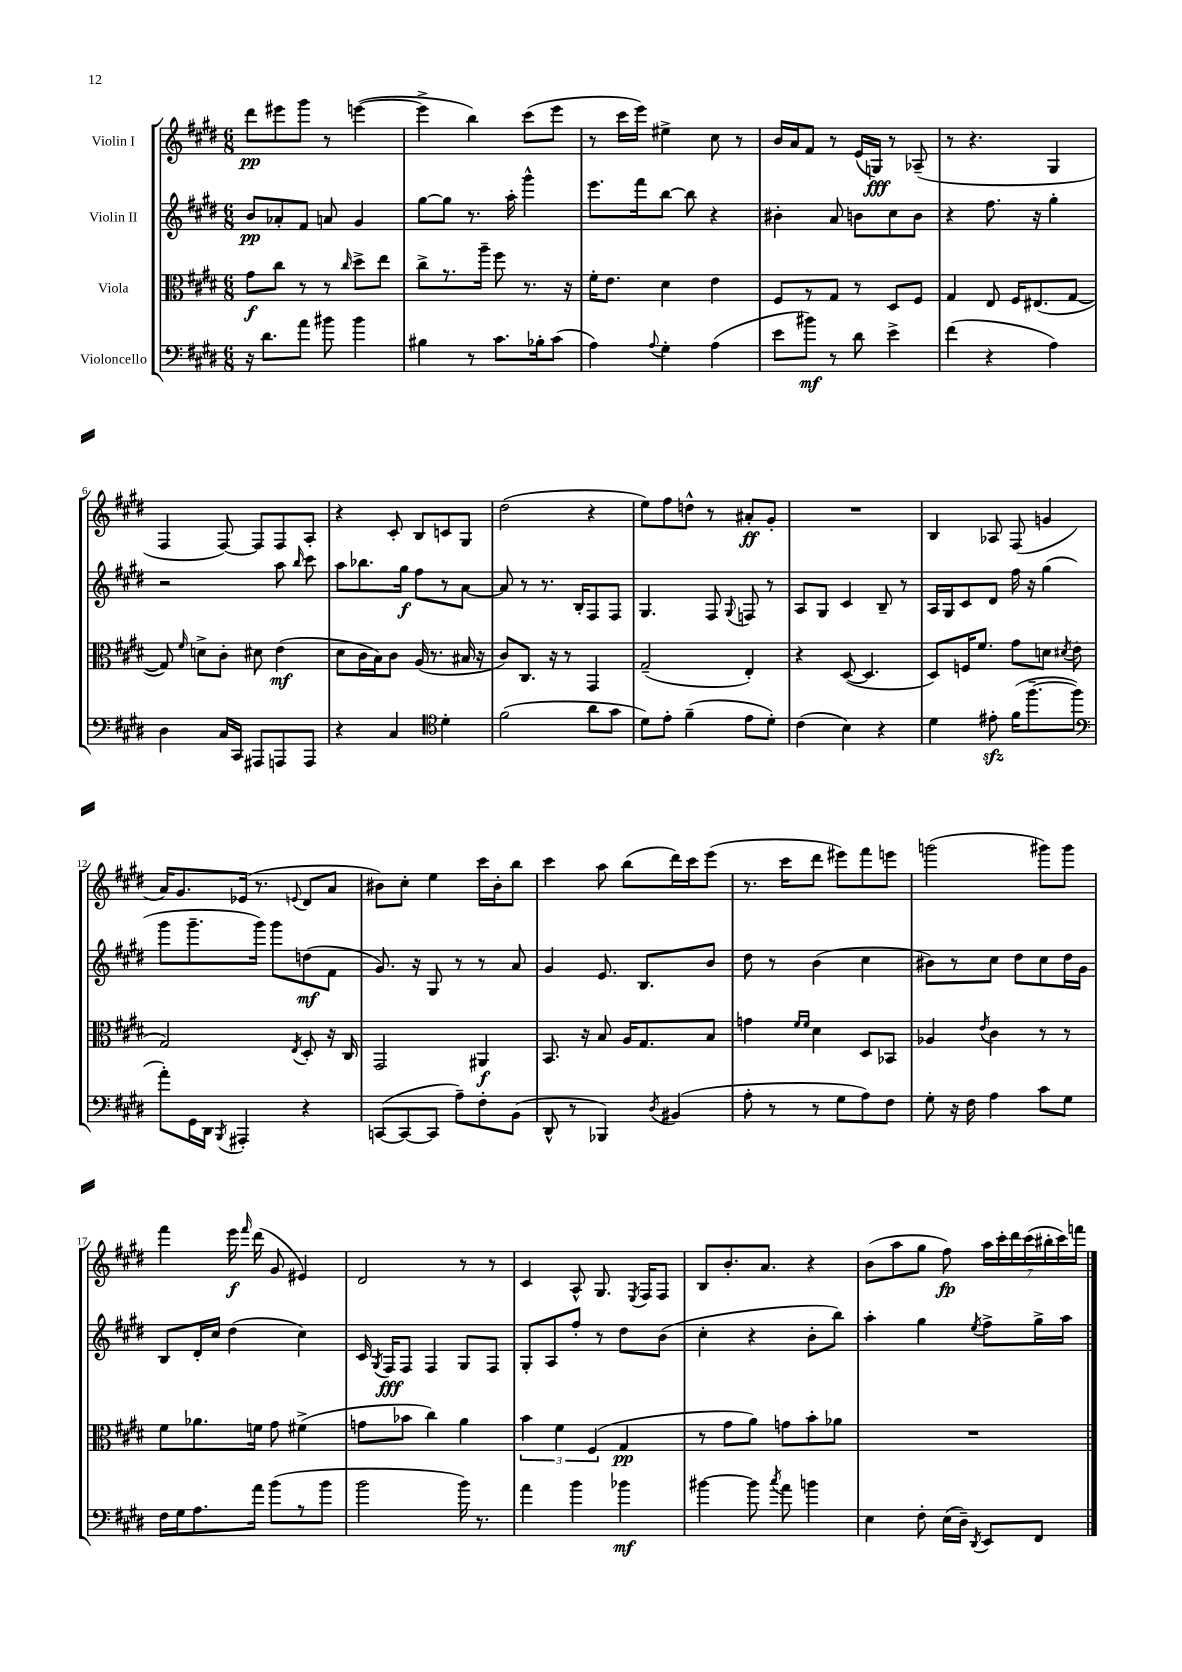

**kern	**kern	**kern	**kern
*staff4	*staff3	*staff2	*staff1
*clefF4	*clefC3	*clefG2	*clefG2
*k[f#c#g#d#]	*k[f#c#g#d#]	*k[f#c#g#d#]	*k[f#c#g#d#]
*M6/8	*M6/8	*M6/8	*M6/8
16r	8g#	8b	8ddd#
8.d#	.	.	.
.	8cc#	8a-'	8eee#
8a	8r	8f#	8ggg#
8b#	8r	8a	8r
.	16qqcc#	.	.
4b#	8dd#^	4g#	([4eee
.	8ee	.	.
=	=	=	=
4B#	8cc#^	[8gg#	4eee^]
.	8.r	8gg#]	.
8r	.	8.r	4bb)
.	16aa~	.	.
8.c#	8ff#	.	.
.	.	16aa'	.
.	8.r	4ggg#^^	(8ccc#
16B-'	.	.	.
(8c#	.	.	8eee
.	16r	.	.
=	=	=	=
4A)	16f#'	8.eee	8r
.	8.e	.	.
.	.	.	16ccc#
.	.	16fff#	16eee)
8qqA	.	.	.
4G#'	4d#	[8bb	4ee#^
.	.	8bb]	.
(4A	4e	4r	8cc#
.	.	.	8r
=	=	=	=
8e	8F#	4b#'	16b
.	.	.	16a
8b#)	8r	.	8f#
8r	8G#	8a	8r
8d#	8r	8b	(16e
.	.	.	16G)
4e^	8D#	8cc#	8r
.	8F#	8b	(8A-~
=	=	=	=
(4f#	4G#	4r	8r
.	.	.	4.r
4r	8E	8.ff#	.
.	16F#	.	.
.	(8.E#	16r	.
4A)	.	4gg#'	4G#
.	[8G#	.	.
=	=	=	=
4D#	8G#])	2r	4F#
.	16qqf#	.	.
.	8d^	.	.
16C#	8c#'	.	[8F#)
16CC#	.	.	.
8AAA#	8d#	.	8F#]
8AAA	(4e	8aa	8F#
.	.	16qqbb	.
8AAA	.	8ccc#	8A'
=	=	=	=
4r	8d#	8aa	4r
.	16c#	8.bb-	.
.	16B)	.	.
4C#	8c#	.	8c#'
.	.	16gg#	.
.	(16A	8ff#	8B
.	8.r	.	.
*clefC4	*	*	*
4d#'	.	8r	8c
.	16B#	[8a	8G#
.	16r	.	.
=	=	=	=
(2f#	8c#)	8a]	(2dd#
.	8.C#	8r	.
.	.	8.r	.
.	16r	.	.
.	8r	.	.
.	.	16B'	.
8a	4GG#	8F#	4r
8g#	.	8F#	.
=	=	=	=
8d#)	(2G#~	4.G#	8ee)
8e'	.	.	8ff#
(4f#~	.	.	8dd^^
.	.	8F#	8r
.	.	8qqG#	.
8e	4E')	8F	8a#'
8d#')	.	8r	8g#'
=	=	=	=
(4c#	4r	8A	2.r
.	.	8G#	.
4B)	([8D#	4c#	.
.	4.D#]	.	.
4r	.	8B~	.
.	.	8r	.
=	=	=	=
4d#	8D#)	16A	4B
.	.	16G#	.
.	16F	8c#	.
.	8.f#	.	.
8e#'	.	8d#	8A-
(16f#	8g#	16ff#	(8F#
[8.ff#~	.	16r	.
.	8d	(4gg#	4g
.	8qd#	.	.
8ff#]	(8e	.	.
=	=	=	=
*clefF4	*	*	*
8a')	2G#)	8ggg#	16a)
.	.	.	8.g#
16GG#	.	8.ggg#~	.
16DD#	.	.	.
8qBBB	.	.	.
4AAA#'	.	.	(16e-
.	.	16ggg#)	8.r
.	.	8ggg#	.
.	8qE	.	8qqe
4r	8D#'	(8dd	8d#
.	16r	8f#	8a
.	16C#	.	.
=	=	=	=
([8CC	2GG#	8.g#)	8b#)
8CC_	.	.	8cc#'
.	.	16r	.
8CC]	.	8G#	4ee
8A~)	.	8r	.
8F#'	4AA#	8r	16ccc#
.	.	.	16b#'
(8BB	.	8a	8bb
=	=	=	=
8DD#^^	8.BB	4g#	4ccc#
8r	.	.	.
.	16r	.	.
4BBB-)	8B	8.e	8aa
.	16A	.	(8bb
.	8.G#	8.B	.
8qD#	.	.	.
(4BB#	.	.	16ddd#)
.	.	.	16ccc#
.	8B	8b	(8eee
=	=	=	=
8A'	4g	8dd#	8.r
8r	.	8r	.
.	.	.	16ccc#
.	16qqf#	.	.
.	16qqf#	.	.
8r	4d#	(4b	8ddd#
8G#	.	.	8eee#)
8A)	8D#	4cc#	8fff#
8F#	8BB-	.	8eee
=	=	=	=
8G#'	4A-	8b#)	(2ggg
16r	.	8r	.
16F#	.	.	.
.	8qe	.	.
4A	4c#	8cc#	.
.	.	8dd#	.
8c#	8r	8cc#	8ggg#)
8G#	8r	16dd#	8ggg#
.	.	16g#	.
=	=	=	=
16F#	8f#	8B	4fff#
16G#	.	.	.
8.A	8.a-	16d#'	.
.	.	16cc#	.
.	.	(4dd#	16eee
.	.	.	16qqfff#
16a	16f	.	(16ddd#
(8b	8g#	.	8g#
8r	(4f#^	4cc#)	4e#)
8b	.	.	.
=	=	=	=
2b	8g	16c#	2d#
.	.	8qG#	.
.	.	16F#	.
.	8b-	8F#	.
.	4cc#)	4F#	.
16b)	4a	8G#	8r
8.r	.	.	.
.	.	8F#	8r
=	=	=	=
4a	6b	8G#'	4c#
.	.	8A	.
.	6f#	.	.
4b	.	8ff#'	8A^^
.	(6F#	.	.
.	.	8r	8.G#
4b-	4G#	8dd#	.
.	.	.	8qE
.	.	.	16F#
.	.	(8b	8F#
=	=	=	=
[4b#	8r	4cc#'	8B
.	8g#	.	8.b'
8b#]	8a)	4r	.
.	.	.	8.a
8qcc#	.	.	.
8a	8g	.	.
4b	8b'	8b'	4r
.	8a-	8bb)	.
=	=	=	=
4E	2.r	4aa'	(8b
.	.	.	8aa
8F#'	.	4gg#	8gg#
(16E	.	.	8ff#)
16D#~)	.	.	.
8qDD#	.	8qee	.
8EE	.	8ff#^	28aa
.	.	.	28ccc#'
.	.	.	28ddd#
.	.	.	(28ccc#
8FF#	.	16gg#^	.
.	.	.	28bb#'
.	.	.	28ccc#)
.	.	16aa	.
.	.	.	28fff
==	==	==	==
*-	*-	*-	*-
